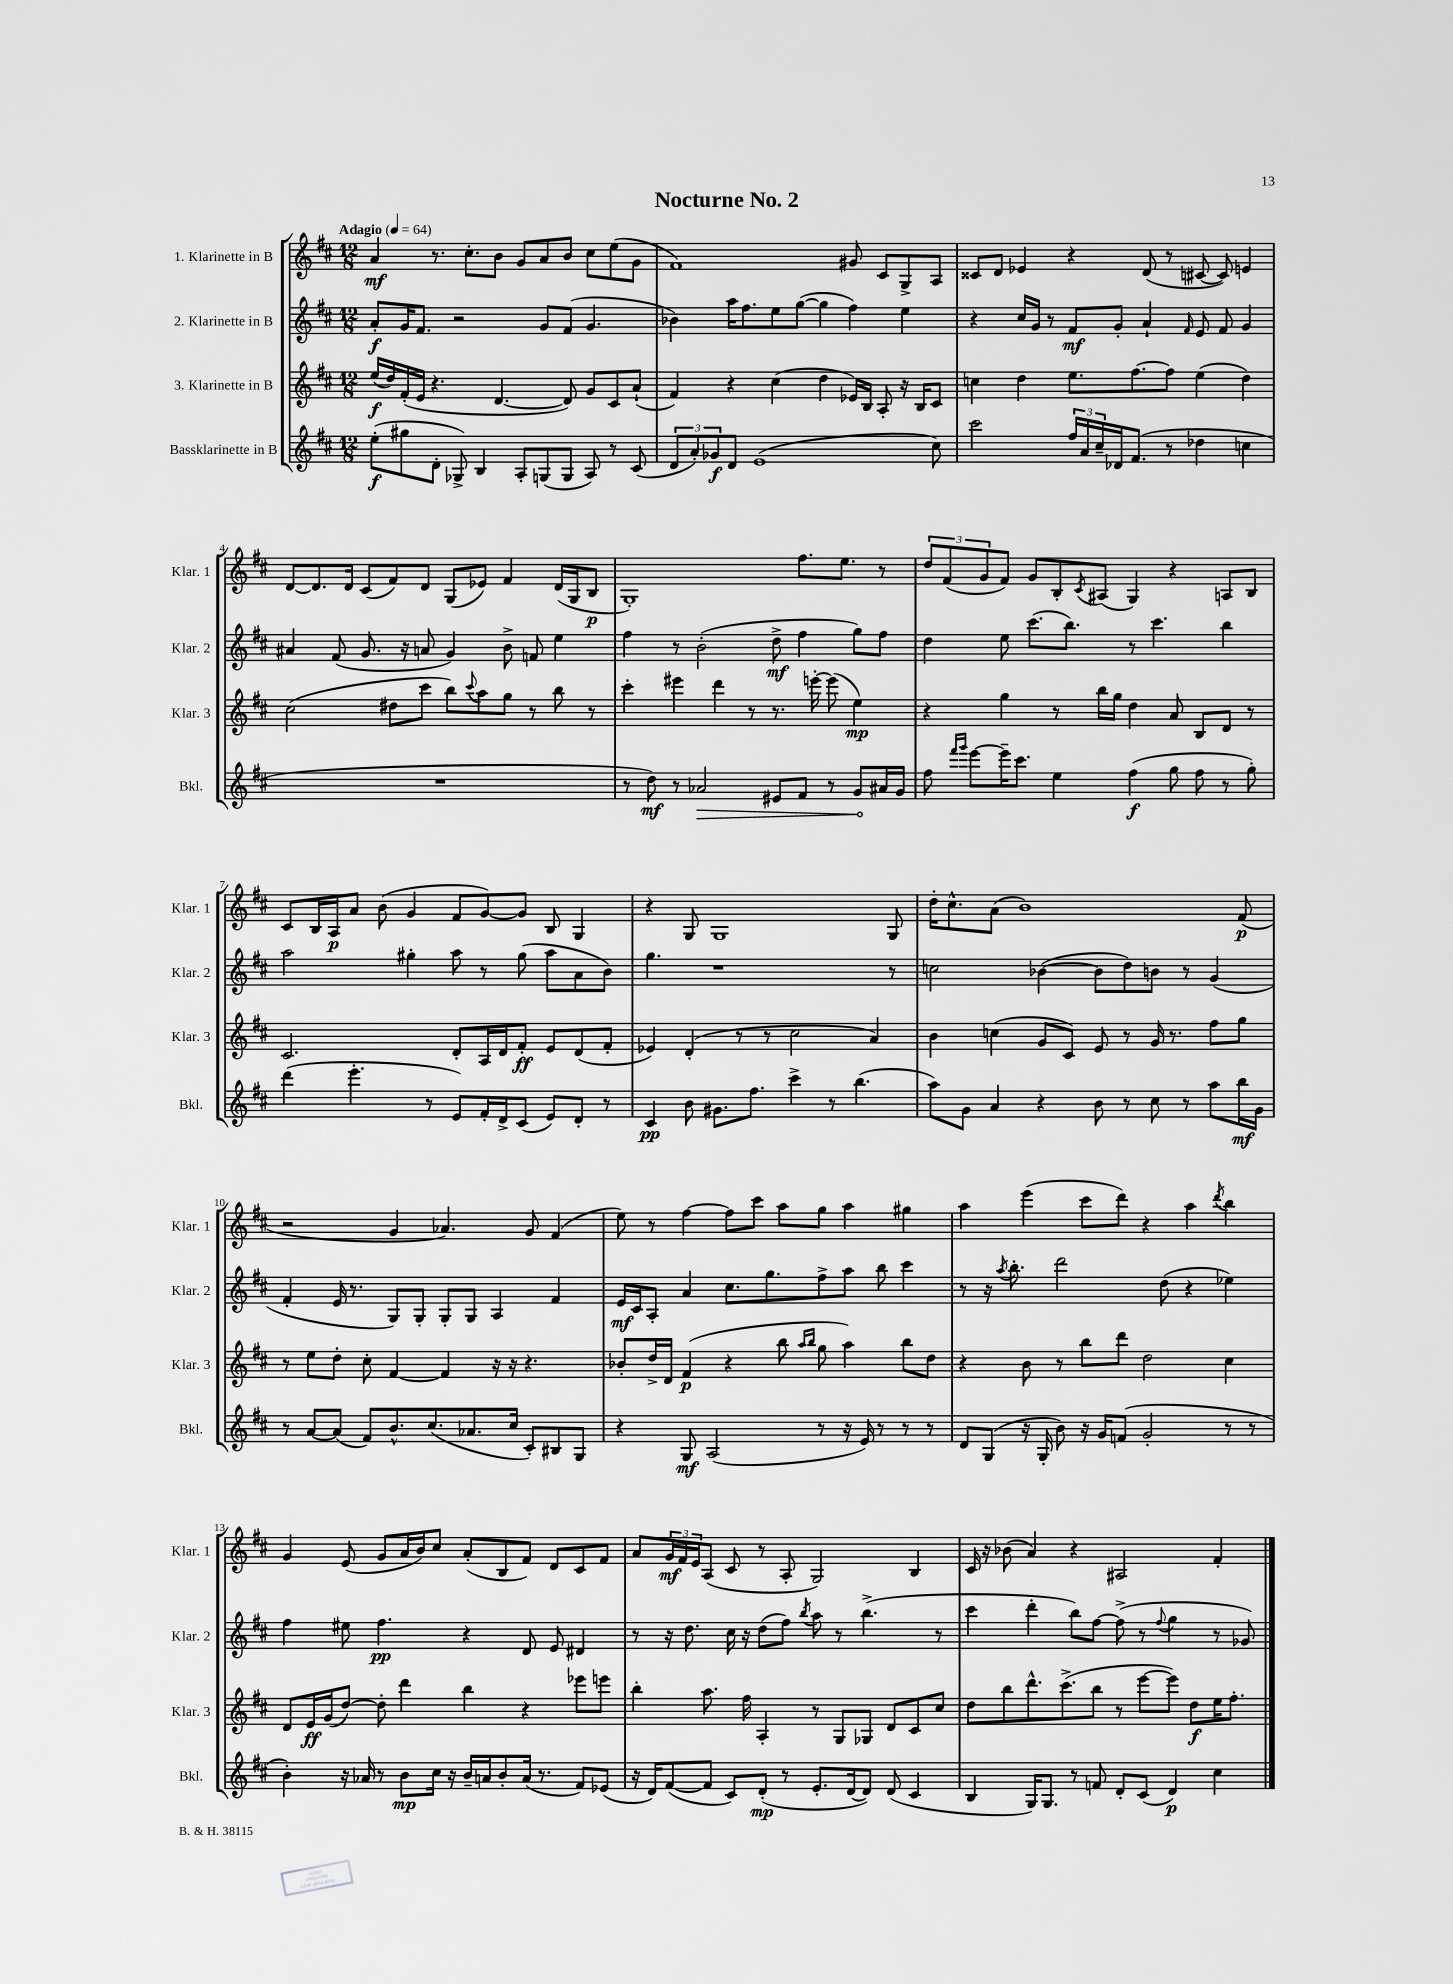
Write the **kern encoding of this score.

**kern	**kern	**kern	**kern
*staff4	*staff3	*staff2	*staff1
*clefG2	*clefG2	*clefG2	*clefG2
*k[f#c#]	*k[f#c#]	*k[f#c#]	*k[f#c#]
*M12/8	*M12/8	*M12/8	*M12/8
*MM64	*MM64	*MM64	*MM64
(8ee'\L	(16ee/LL	8a'/L	4a/
.	16dd/)	.	.
8gg#\	(16f#'/	16g/K	.
.	16e/JJ	8.f#/J	.
8d'\J	4.r	.	8.r
8G-^/)	.	2r	.
.	.	.	8.cc#'\L
4B/	.	.	.
.	[4.d/	.	8b\J
8A'/L	.	.	8g/L
(8G/	.	8g/L	8a/
8G/J	8d/])	(8f#/J	8b/J
8A/)	8g/L	4.g/	8cc#\L
8r	8c#/	.	(8ee\
(8c#/	(8a`/J	.	8g\J
=	=	=	=
12d/L	4f#/)	4b-\)	1f#)
12a'/)	.	.	.
12g-/	.	.	.
8d/J	4r	16aa\LK	.
.	.	8.ff#\	.
(1e	.	.	.
.	(4cc#\	8ee\	.
.	.	([8gg\J	.
.	4dd\	4gg\]	.
.	16e-/LL)	4ff#\)	8g#/
.	16B/JJ	.	.
.	8A'/	.	8c#/L
.	16r	4ee\	8G^/
.	16B/LK	.	.
8cc#\)	8c#/J	.	8A/J
=	=	=	=
2ccc#\	4cc\	4r	8c##/L
.	.	.	8d/J
.	4dd\	16cc#/LL	4e-/
.	.	16g/JJ	.
.	.	8r	.
24ff#/LL	8.ee\L	8f#/L	4r
24a/	.	.	.
24cc#~/	.	.	.
16d-/J	.	8g'/J	.
(8.f#/J	[8.ff#\	.	.
.	.	4a`/	(8d/
8r	8ff#\]J	.	8r
.	.	16qqf#/	.
4dd-\	(4ee\	8e/	[8c#/
.	.	8f#/	8c#/])
4cc\	4dd\)	4g/	4e/
=	=	=	=
1.r	(2cc#\	4a#/	[8d/L
.	.	.	8.d/]
.	.	(8f#/	.
.	.	.	16d/Jk
.	.	8.g/	(8c#/L
.	8dd#\L	.	8f#/)
.	.	16r	.
.	8ccc#\J	8a/	8d/J
.	8bb\L)	4g/)	(8G/L
.	8qqccc#/	.	.
.	8aa\	.	8e-/J)
.	8gg\J	8b^\	4f#/
.	8r	8f/	.
.	8bb\	4ee\	(16d/LL
.	.	.	16G/J
.	8r	.	8B/J
=	=	=	=
8r	4ccc#'\	4ff#\	1G')
8dd\)	.	.	.
8r	4eee#\	8r	.
2a-/	.	(2b'\	.
.	4ddd\	.	.
.	8r	.	.
8e#/L	8.r	8dd^\	.
8f#/J	.	4ff#\	8.ff#\L
.	[16eee'\	.	.
8r	(8eee\]	.	.
.	.	.	8.ee\J
8g/L	4ee\)	8gg\L)	.
16a#/L	.	8ff#\J	8r
16g/JJ	.	.	.
=	=	=	=
8ff#\	4r	4dd\	12dd/L
.	.	.	(12f#/
16qqfff#/LL	.	.	.
16qqggg/JJ	.	.	.
[8eee\L	.	.	.
.	.	.	12g/
16eee~\]K	4gg\	8ee\	8f#/J)
8.ccc#\J	.	.	.
.	.	(8.ccc#\L	8g/L
4ee\	8r	.	8B'/
.	.	8.bb\J)	.
.	.	.	8qc#/
.	16bb\LL	.	(8A#/J
.	16gg\JJ	.	.
(4ff#\	4dd\	8r	4G/)
.	.	4.ccc#\	.
8gg\	8a/	.	4r
8ff#\	8B/L	.	.
8r	8d/J	4bb\	8A/L
8gg'\)	8r	.	8B/J
=	=	=	=
(4ddd\	2.c#/	2aa\	8c#/L
.	.	.	16B/L
.	.	.	16A/J
4.eee'\	.	.	8a/J
.	.	.	(8b\
.	.	4gg#'\	4g/
8r	.	.	.
8e/L)	8d'/L	8aa\	8f#/L
16f#'/L	16A/L	8r	[8g/)
16d^/J	16d/J	.	.
(8c#/J	8f#'/J	(8gg#\	8g/]J
8e/L)	8e/L	8aa\L	8B/
8d'/J	(8d/	8a\	4G/
8r	8f#'/J	8b\J)	.
=	=	=	=
4c#/	4e-/)	4.gg\	4r
8b\	(4d'/	.	8G/
8.g#\L	.	1r	1G
.	8r	.	.
8.ff#\J	.	.	.
.	8r	.	.
4ccc#^\	2cc#\	.	.
8r	.	.	.
(4.bb\	.	.	.
.	4a/)	.	.
.	.	8r	8G/
=	=	=	=
8aa\L)	4b\	2cc\	16dd'\LK
.	.	.	8.cc#^^\
8g\J	.	.	.
4a/	(4cc\	.	(8a\J
.	.	.	1b)
4r	8g/L	([4b-\	.
.	8c#/J)	.	.
8b\	8e/	8b-\]L	.
8r	8r	8dd\)	.
8cc#\	16g/	8b\J	.
.	8.r	.	.
8r	.	8r	.
8aa\L	8ff#\L	(4g/	.
16bb\L	8gg\J	.	(8f#/
16g\JJ	.	.	.
=	=	=	=
8r	8r	4f#'/	2r
[8a/L	8ee\L	.	.
(8a/]J	8dd'\J	16e/	.
.	.	8.r	.
8f#/L)	8cc#'\	.	.
8.b^^/	[4f#/	8G/L)	4g/
.	.	8G'/J	.
(8.cc#/	.	.	.
.	4f#/]	8G'/L	4.a-/)
8.a-/	.	8G/J	.
.	16r	4A/	.
16cc#/Jk	16r	.	.
8c#'/L)	4.r	.	8g/
8B#/	.	4f#/	(4f#/
8G/J	.	.	.
=	=	=	=
4r	8b-'/L	16e/LL	8ee\)
.	.	16c#/J	.
.	16dd^/L	8A'/J	8r
.	16d/JJ	.	.
8G/	(4f#/	4a/	[4ff#\
(2A/	.	.	.
.	4r	8.cc#\L	8ff#\]L
.	.	.	8ccc#\J
.	.	8.gg\	.
.	8bb\	.	8aa\L
.	16qqaa/LL	.	.
.	16qqbb/JJ	.	.
8r	8gg\	8ff#^\	8gg\J
16r	4aa\)	8aa\J	4aa\
16e/)	.	.	.
8r	.	8bb\	.
8r	8bb\L	4ccc#\	4gg#\
8r	8dd\J	.	.
=	=	=	=
8d/L	4r	8r	4aa\
(8G/J	.	16r	.
.	.	8qaa/	.
.	.	8.bb'\	.
16r	8b\	.	(4eee\
16G'/	.	.	.
8b\)	8r	2ddd\	.
16r	8bb\L	.	8ccc#\L
16g/LK	.	.	.
(8f/J	8ddd\J	.	8ddd\J)
2g'/	2dd\	.	4r
.	.	(8dd\	.
.	.	4r	4aa\
.	.	.	8qddd/
8r	4cc#\	4ee-\)	4bb\
8r	.	.	.
=	=	=	=
4b'\)	8d/L	4ff#\	4g/
.	16e/L	.	.
.	(16g/J	.	.
16r	[8dd/J)	8ee#\	(8e/
16a-/	.	.	.
8r	8dd'\]	4.ff#\	8g/L
8b\L	4ddd\	.	16a/L
.	.	.	16b/J)
16cc#\Jk	.	.	8cc#/J
16r	.	.	.
16b~/LL	4bb\	4r	(8a'/L
16a/J	.	.	.
8b'/	.	.	8B/
(16a/Jk	4r	8d/	8f#/J)
8.r	.	.	.
.	.	8e/	8d/L
8f#/L)	8eee-\L	4d#/	8c#/
(8e-/J	8eee\J	.	8f#/J
=	=	=	=
16r	4bb'\	8r	8a/L
16d/LK)	.	.	.
([8f#/	.	16r	24g/L
.	.	.	24f#/
.	.	8.dd\	.
.	.	.	24e/J
8f#/]J	8.aa\	.	(8A/J
8c#/L)	.	16cc#\	8c#/
.	16ff#\	16r	.
(8d'/J	4A'/	(8dd\L	8r
8r	.	8ff#\J)	8A'/
.	.	8qbb/	.
8.e'/L	8r	8aa\	2G/)
.	8G/L	8r	.
[16d/k	.	.	.
8d/]J)	8G-/J	(4.bb^\	.
(8d/	8d/L	.	.
4c#/	8c#/	.	4B/
.	8cc#/J	8r	.
=	=	=	=
4B/	8dd\L	4ccc#\	16c#/
.	.	.	16r
.	8bb\	.	(8b-\
16G/LK)	8.ddd^^\	4ddd'\	4a/)
8.G/J	.	.	.
.	(8.ccc#^\	.	.
8r	.	8bb\L)	4r
8f/	8bb\J	[8ff#\J	.
8d'/L	8r	(8ff#^\]	2A#/
(8c#/J	[8eee\L	8r	.
.	.	8qqff#/	.
4d/)	8eee\]J)	4gg\	.
.	8dd\L	.	.
4cc#\	16ee\K	8r	4f#'/
.	8.ff#'\J	.	.
.	.	8g-/)	.
==	==	==	==
*-	*-	*-	*-
